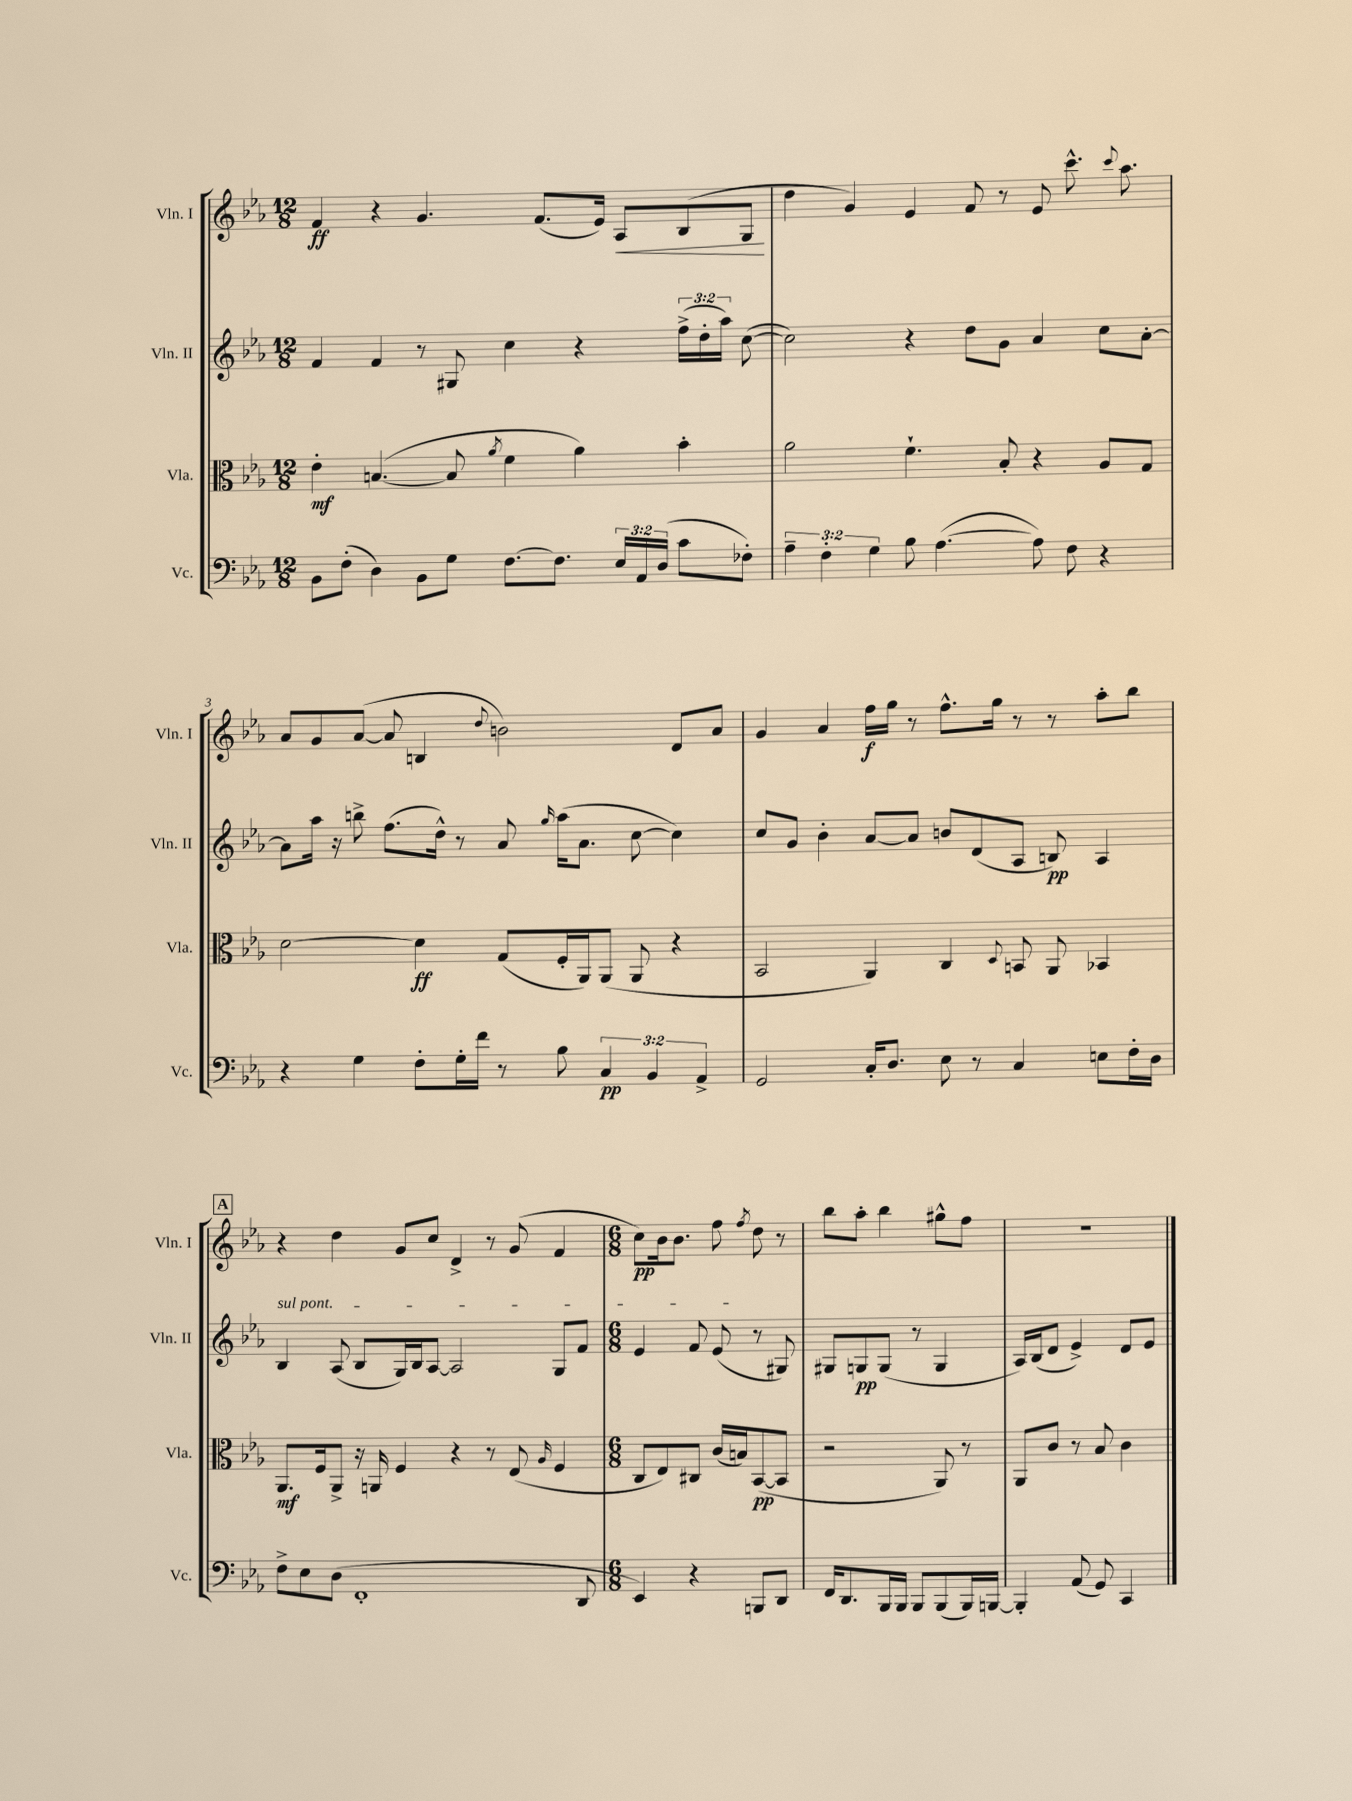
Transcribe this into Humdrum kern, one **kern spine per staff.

**kern	**kern	**kern	**kern
*staff4	*staff3	*staff2	*staff1
*clefF4	*clefC3	*clefG2	*clefG2
*k[b-e-a-]	*k[b-e-a-]	*k[b-e-a-]	*k[b-e-a-]
*M12/8	*M12/8	*M12/8	*M12/8
8BB-\L	4e-'\	4f/	4f/
(8F'\J	.	.	.
4D\)	([4.B/	4f/	4r
8BB-\L	.	8r	4.g/
8G\J	8B/]	8G#/	.
.	8qa-/	.	.
[8.F\L	4f\	4cc\	.
.	.	.	(8.f/L
8.F\]J	.	.	.
.	4a-\)	4r	.
.	.	.	16e-/Jk)
24E-/LL	.	.	8A-/L
24AA-/	.	.	.
(24D/JJ	.	.	.
8c\L	4b-'\	(24ff^\LL	(8B-/
.	.	24dd'\	.
.	.	24aa-\JJ)	.
8F-'\J)	.	([8cc\	8G/J
=	=	=	=
6A-~\	2a-\	2cc\])	4dd\
6F'\	.	.	.
.	.	.	4g/)
6G\	.	.	.
8B-\	4.f`\	4r	4e-/
([4.A-\	.	.	.
.	.	8dd\L	8f/
.	8B-'/	8g\J	8r
8A-\])	4r	4a-/	8e-/
8F\	.	.	8.ccc^^\
4r	8A-/L	8cc\L	.
.	.	.	8qqccc/
.	.	.	8.aa-\
.	8G/J	[8a-'\J	.
=	=	=	=
4r	[2d\	8a-\]L	8a-/L
.	.	16aa-\Jk	8g/
.	.	16r	.
4G\	.	8bb^\	([8a-/J
.	.	(8.ff\L	8a-/]
8F'\L	4d\]	.	4B/
.	.	16dd^^\Jk)	.
16G'\L	.	8r	.
16f\JJ	.	.	.
.	.	.	8qqdd/
8r	(8G/L	8a-/	2b\)
.	.	16qqgg/	.
8B-\	16F'/L	(16aa-\LK	.
.	16AA-/J)	8.a-\J	.
6C/	(8AA-/J	.	.
.	8AA-/	[8cc\	.
6BB-/	.	.	.
.	4r	4cc\])	8d/L
6AA-^/	.	.	.
.	.	.	8a-/J
=	=	=	=
2GG/	2BB-/	8cc/L	4g/
.	.	8g/J	.
.	.	4b-'\	4a-/
16C'/LK	4AA-/)	[8a-/L	16ff\LL
8.D/J	.	.	16gg\JJ
.	.	8a-/]J	8r
8E-\	4C/	8b/L	8.ff^^\L
8r	.	(8d/	.
.	.	.	16gg\Jk
.	8qqD/	.	.
4C/	8BB/	8A-/J	8r
.	8AA-/	8B/)	8r
8E\L	4BB-/	4A-/	8aa-'\L
16F'\L	.	.	8bb-\J
16D\JJ	.	.	.
=	=	=	=
8F^\L	8.AA-/L	4B-/	4r
8E-\	.	.	.
.	16F/k	.	.
(8D\J	8AA-^/J	(8A-/	4dd\
1FF'	16r	8B-/L	.
.	16AA/	.	.
.	4F/	16G/L)	8g/L
.	.	16B-/J	.
.	.	[8A-/J	8cc/J
.	4r	2A-/]	4d^/
.	8r	.	8r
.	(8E-/	.	(8g/
.	16qqA-/	.	.
.	4F/	8G/L	4f/
8DD/	.	8f/J	.
=	=	=	=
*M6/8	*M6/8	*M6/8	*M6/8
4EE-/)	8C/L	4e-/	8cc\L)
.	8E-/)	.	16b-\k
.	.	.	8.b-\J
4r	8C#/J	8f/	.
.	(16c/LL	(8e-/	8ff\
.	16B/J)	.	.
.	.	.	8qff/
8BBB/L	([8BB-/	8r	8dd\
8DD/J	8BB-/]J	8G#/)	8r
=	=	=	=
16FF/LK	2r	8G#/L	8bb-\L
8.DD/	.	.	.
.	.	8G/	8aa-'\J
16BBB-/L	.	(8G/J	4bb-\
16BBB-/JJ	.	.	.
8BBB-/L	.	8r	.
(8BBB-/	8AA-/)	4G/	8gg#^^\L
16BBB-/L)	8r	.	8ff\J
[16BBB/JJ	.	.	.
=	=	=	=
4BBB'/]	8AA-/L	16A-/LL)	2.r
.	.	(16B-/J	.
.	8c/J	8d/J	.
(8AA-/	8r	4e-^/)	.
8GG/)	8B-/	.	.
4CC/	4c\	8d/L	.
.	.	8e-/J	.
==	==	==	==
*-	*-	*-	*-
